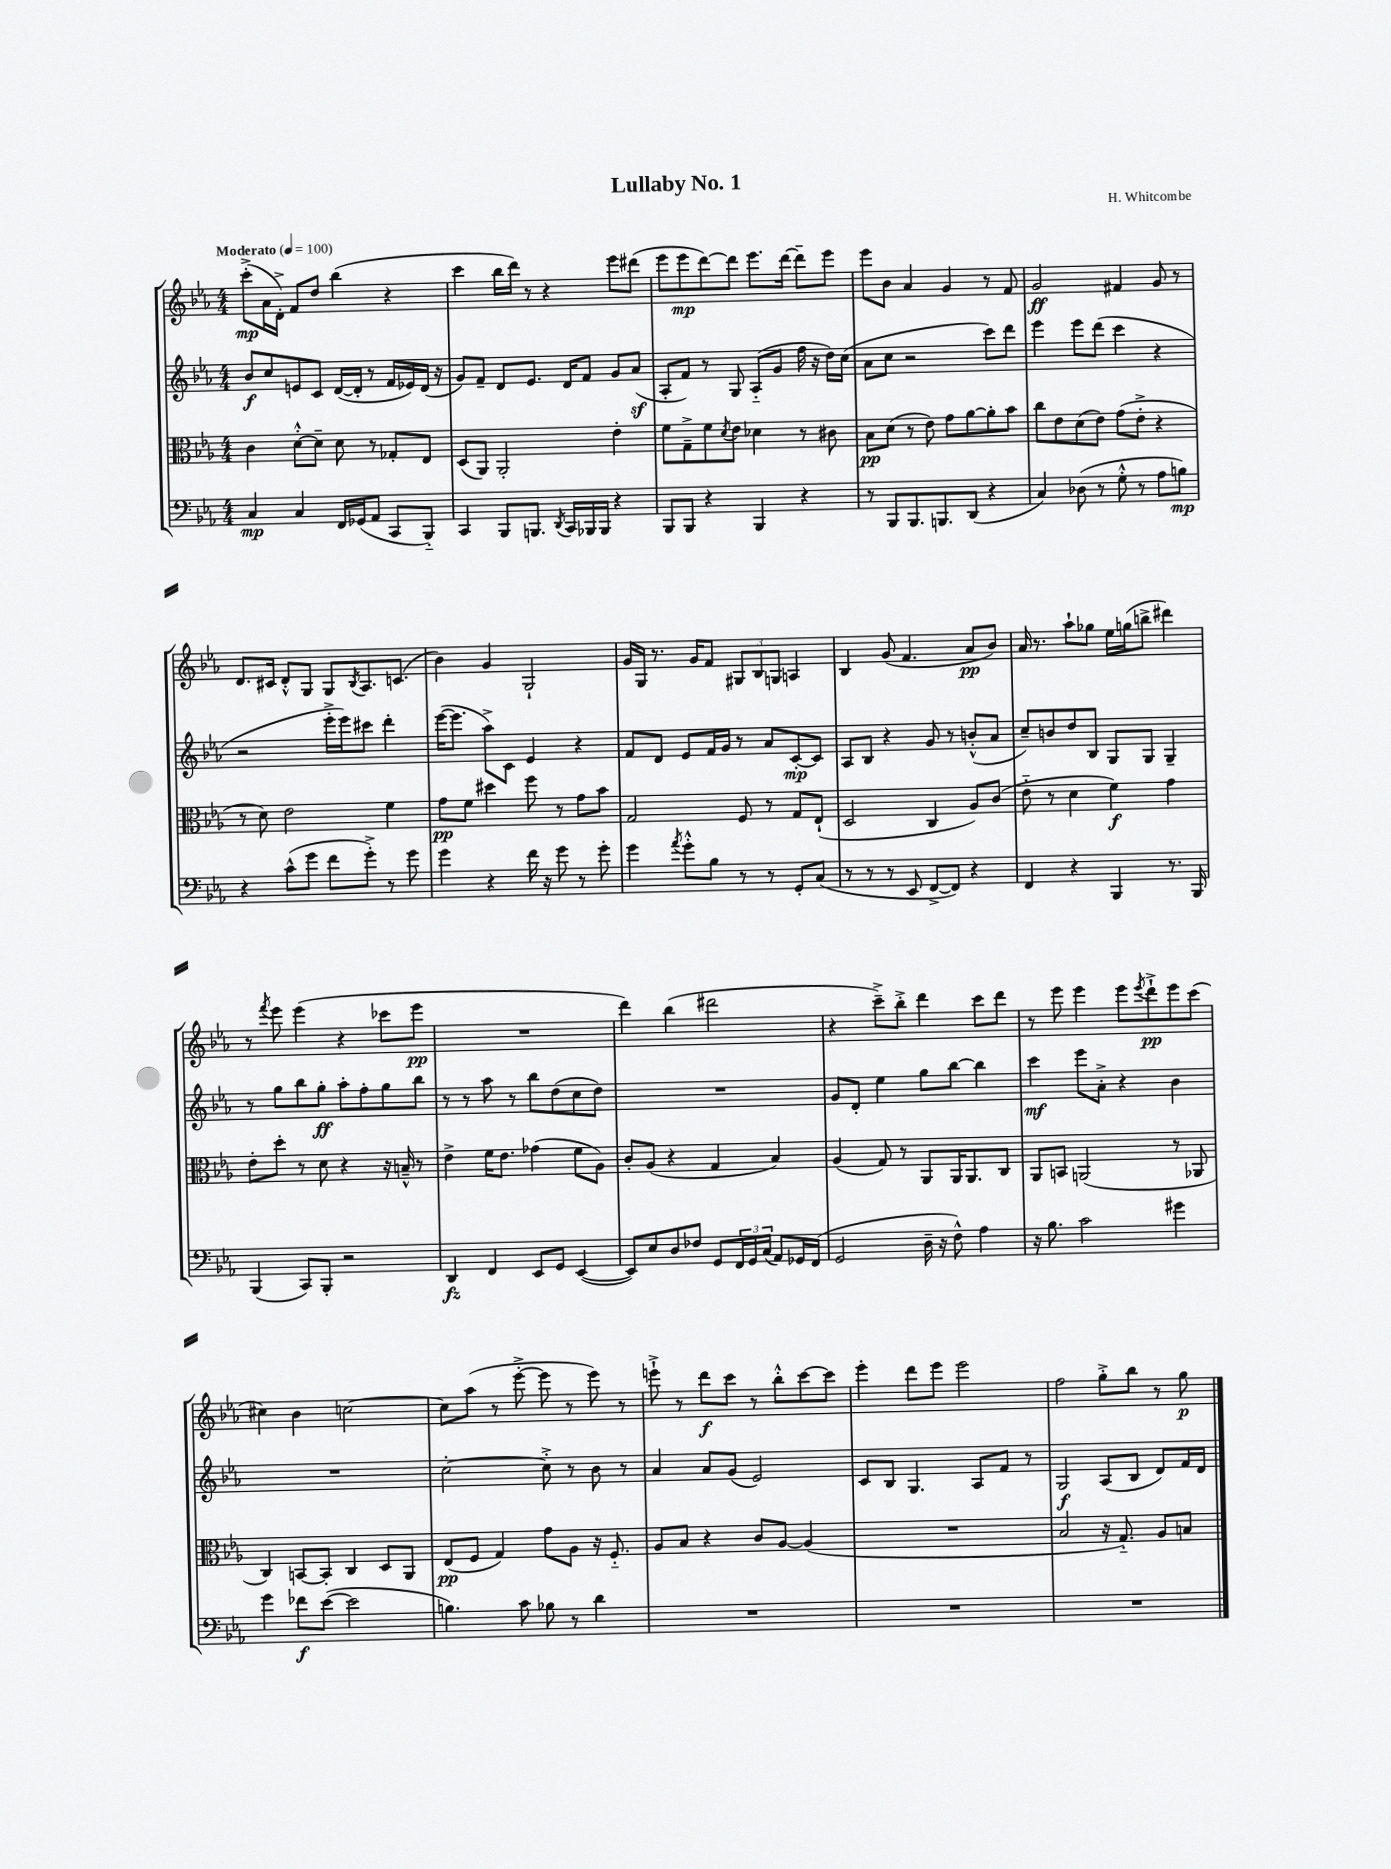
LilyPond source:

\header { title = "Lullaby No. 1" composer = "H. Whitcombe" }
<<
\new StaffGroup <<
\new Staff = "s0" {
    \clef treble \key ees \major \numericTimeSignature \time 4/4 \tempo "Moderato" 4 = 100
    c'''8-.->\mp( aes'16 d'16-.->) f'8 d''8 bes''4( r4 |
    c'''4 bes''16 d'''16) r8 r4 ees'''8 dis'''8( |
    ees'''8 ees'''8\mp d'''8~) d'''8 ees'''8. d'''16~ d'''8-- ees'''8 |
    ees'''8 bes'8 aes'4 g'4 r8 f'8 |
    g'2\ff fis'4 g'8 r8 |
    d'8. cis'16 d'8-.-^ g8 g8 \acciaccatura { bes8 } aes8. c'8.( |
    bes'4) g'4 g2-! |
    g'16 g16 r8. g'16 f'8 \tuplet 3/2 { gis8 bes8 g8 } a4 |
    bes4 g'8( f'4. aes'8\pp bes'8) |
    aes'16 r8. aes''8-! ges''8 ees''16 g''16( b''8-> dis'''4) |
    r8 \acciaccatura { f'''8 } ees'''8 ees'''4( r4 ces'''8 ees'''8\pp |
    R1 |
    d'''4) bes''4( dis'''2 |
    r4 c'''8--->) bes''8-.-> d'''4 c'''8 d'''8 |
    r8 ees'''8 ees'''4 ees'''8 \acciaccatura { ees'''8 } d'''8-!->\pp ees'''8 c'''8( |
    cis''4) bes'4 c''2~ |
    c''8 aes''8( r8 ees'''8~-.-> ees'''8 r8 ees'''8) r8 |
    e'''8-!-> r8 d'''8\f c'''8 r8 bes''8-.-^ c'''8~ c'''8 |
    ees'''4-. d'''8 ees'''8 ees'''2 |
    f''2 g''8-.-> bes''8 r8 g''8\p \bar "|." |
}
\new Staff = "s1" {
    \clef treble \key ees \major \numericTimeSignature \time 4/4
    bes'8\f c''8 e'8 c'8 d'16~( d'16-. r8 f'16 ees'16) d'16( r16 |
    g'8) f'8-- d'8 ees'8. d'16 f'8 g'8 aes'8\sf( |
    aes8-. f'8) r8 g8 aes8-_( g'8 f''16 r16 d''16) c''16( |
    aes'8 c''8 r2 c'''8) d'''8 |
    ees'''4 ees'''8 d'''8( c'''4 r4 |
    r2 ees'''16-.-> ees'''16) cis'''8 d'''4-. |
    ees'''16~( ees'''8. aes''8->) c'8 ees'4 r4 |
    f'8 d'8 ees'8 f'16 g'16 r8 aes'8 c'8~-.\mp c'8 |
    aes8 bes8 r4 g'8 r8 b'8-.-^( aes'8 |
    c''8--) b'8 d''8 bes8 g8 g8 g4-- |
    r8 g''8 bes''8 g''8-.\ff aes''8-. f''8-. g''8 bes''8 |
    r8 r8 aes''8 r8 bes''8 d''8( c''8 d''8) |
    R1 |
    g'8 d'8-. ees''4 g''8 bes''8~ bes''4 |
    c'''4\mf ees'''8 aes'8-.-> r4 bes'4 |
    R1 |
    c''2~-. c''8-.-> r8 bes'8 r8 |
    aes'4 aes'8 g'8( ees'2) |
    c'8 bes8 g4. aes8 f'8 r8 |
    g2\f aes8( bes8 d'8) f'16 d'16 \bar "|." |
}
\new Staff = "s2" {
    \clef alto \key ees \major \numericTimeSignature \time 4/4
    c'4 d'8~-.-^ d'8-- d'8 r8 ges8-. ees8 |
    d8( aes,8) aes,2-. ees'4-. |
    f'8 g8---> f'8 \acciaccatura { d'8 } ees'8 des'4 r8 cis'8 |
    bes8\pp d'8( r8 ees'8) g'8 aes'8~ aes'8-. bes'8 |
    c''8 ees'8 d'8( ees'8) g'8( ees'8-.-> r4 |
    r8 d'8) ees'2 f'4 |
    g'8\pp f'8 dis''4 f''8 r8 g'8 bes'8 |
    g2 f8 r8 g8 ees8-!( |
    d2 c4 aes8) c'8( |
    ees'8-_ r8 d'4 f'4\f) g'4 |
    ees'8-. d''8-. r8 d'8 r4 r16 b16---^ r8 |
    ees'4-> f'16 ees'8. ges'4( f'8 aes8) |
    c'8-. aes8( r4 g4 bes4) |
    aes4( g8) r8 aes,8 aes,16 aes,8. c8 |
    aes,8 b,8 a,2( r8 aes,8 |
    c4) b,8~ b,8-. c4 d8 aes,8 |
    ees8\pp( f8 g4) g'8 aes8 r16 f8.-_ |
    aes8 bes8 r4 c'8 aes8~ aes4( |
    R1 |
    bes2 r16 g8.-_) aes8 b8 \bar "|." |
}
\new Staff = "s3" {
    \clef bass \key ees \major \numericTimeSignature \time 4/4
    c4\mp c4 f,16 ges,16( aes,8 c,8 bes,,8-_) |
    c,4 bes,,8 b,,8. \acciaccatura { d,8 } c,16 bes,,16 bes,,16 r4 |
    bes,,8 bes,,8 r4 bes,,4 r4 |
    r8 bes,,8 bes,,8. b,,8. d,8( r4 |
    c4) des8( r8 g8-.-^ r8 aes8 b8\mp) |
    r4 c'8-^( g'8 f'8 g'8-.->) r8 g'8 |
    g'4 r4 f'16 r16 g'8 r8 g'8-. |
    g'4 \acciaccatura { aes'8 } g'8-.-^ bes8 r8 r8 g,8-. c8( |
    r8 r8 r8 ees,8 f,8~-> f,8) r4 |
    f,4 r4 bes,,4 r8. bes,,16 |
    bes,,4( c,8) bes,,8-. r2 |
    d,4\fz f,4 ees,8 g,8 ees,4~( |
    ees,8) ees8 d8 fes8 g,8 \tuplet 3/2 { f,16 g,16 c16( } aes,8) ges,16 f,16( |
    g,2 d16-- r16 f8-^) aes4 |
    r16 bes8. c'2 gis'4 |
    g'4 fes'8\f ees'8~( ees'2 |
    b4.) c'8 bes8 r8 d'4 |
    R1 |
    R1 |
    R1 \bar "|." |
}
>>
>>
\layout { \context { \Score \remove "Bar_number_engraver" } }
